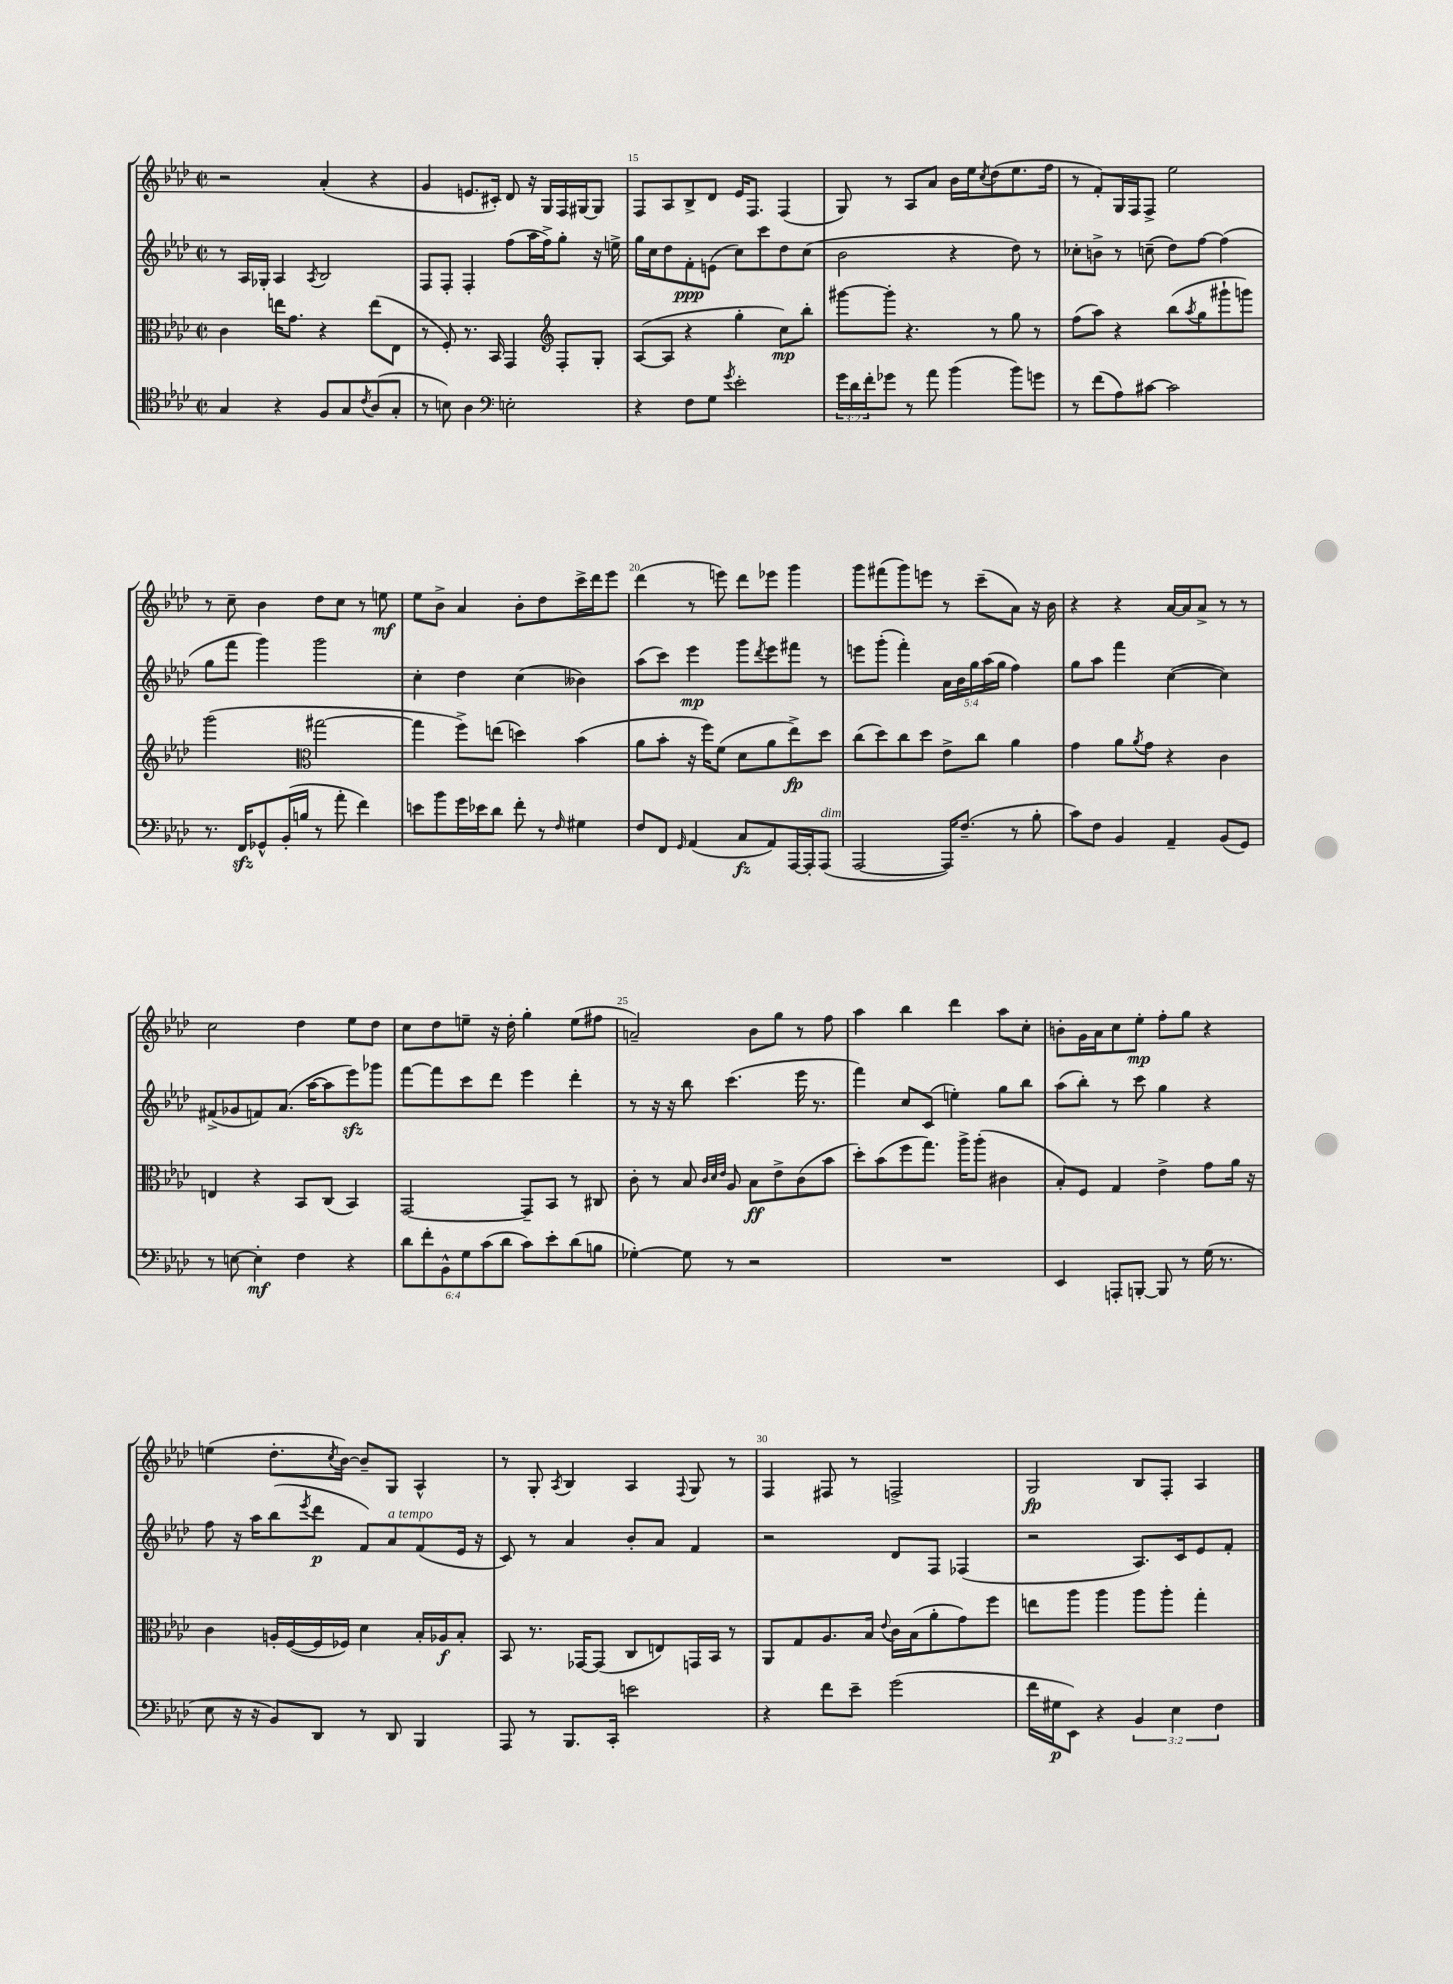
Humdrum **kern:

**kern	**kern	**kern	**kern
*staff4	*staff3	*staff2	*staff1
*clefC4	*clefC3	*clefG2	*clefG2
*k[b-e-a-d-]	*k[b-e-a-d-]	*k[b-e-a-d-]	*k[b-e-a-d-]
*M2/2	*M2/2	*M2/2	*M2/2
*met(c|)	*met(c|)	*met(c|)	*met(c|)
4G/	4c\	8r	2r
.	.	16A-/LL	.
.	.	16G-'/JJ	.
4r	16ee\LK	4A-/	.
.	8.g\J	.	.
.	.	8qA-/	.
8F/L	4r	2B-/	(4a-'/
8G/	.	.	.
8qc/	.	.	.
(8A-/	(8ee\L	.	4r
8G'/J	8E-\J	.	.
=	=	=	=
8r	8r	8F/L	4g/
8B\)	8F'/)	8F'/J	.
4A-\	8.r	4F'/	8.e/L
.	16BB-/	.	16c#'/Jk)
*clefF4	*	*	*
2E'\	4GG/	(8ff\L	8d-/
.	.	16aa-\L	16r
.	.	16ff^\J)	16G/LL
*	*clefG2	*	*
.	8F'/L	8gg'\J	16F/
.	.	.	[16G#/J
.	8G'/J	16r	8G#/]J
.	.	16ee^\	.
=	=	=	=
4r	([8A-/L	16gg\LL	8F/L
.	.	16cc\J	.
.	8A-/]J	8dd-\	8A-/
8F\L	4r	8f'\	8B-^/
8G\J	.	(8e\J	8d-/J
8qg/	.	.	.
2e-'\	4gg'\	8cc\L)	16e-/LK
.	.	.	8.F/J
.	.	8ccc\	.
.	8cc\L)	8dd-\	(4F/
.	8bb-'\J	(8cc\J	.
=	=	=	=
24g\LL	[8ggg#\L	2b-\	8G/)
24d-\	.	.	.
24f'\J	.	.	.
8g-\J	8ggg#'\]J	.	8r
8r	4.r	.	8A-/L
8a-\	.	.	8a-/J
(4b-\	.	4r	16b-\LL
.	.	.	16ee-\J
.	.	.	8qcc/
.	8r	.	(8dd-\
8b-\L)	8gg\	8dd-\)	8.ee-\
8g\J	8r	8r	.
.	.	.	16ff\Jk
=	=	=	=
8r	(8ff\L	8cc-'\L	8r
(8f\L	8aa-\J)	8b^\J	8f'/L)
8A-\)	4r	8r	16G/L
.	.	.	16F/J
[8c#\J	.	(8cc~\	8F^/J
2c#\]	(8bb-\L	8dd-\L)	2ee-\
.	8qaa-/	.	.
.	8gg\	[8ff\J	.
.	8ggg#`\	(4ff\]	.
.	8ggg\J)	.	.
=	=	=	=
8.r	(2ggg\	8gg\L	8r
.	.	8fff\J	8cc~\
16FF/LK	.	.	.
8GG-^^/	.	4ggg\)	4b-\
(16BB-'/L	.	.	.
16B/JJ	.	.	.
*	*clefC3	*	*
8r	[2gg#\	2ggg\	8dd-\L
8a-'\	.	.	8cc\J
4f\)	.	.	8r
.	.	.	8ee\
=	=	=	=
8e\L	4gg#\]	4cc'\	8ee-\L
8b-\	.	.	8b-^\J
16g\L	8ff^\L)	4dd-\	4a-/
16e-\J	.	.	.
8d-\J	(8ee\J	.	.
8f'\	4dd\)	(4cc\	8b-'\L
8r	.	.	8dd-\
16qqF/	.	.	.
4G#\	(4b-\	4b--\)	16ccc^\L
.	.	.	16ddd-\J
.	.	.	8eee-\J
=	=	=	=
8F/L	8a-\L	(8aa-\L	(4ddd-\
8FF/J	8b-'\J	8ccc\J)	.
16qqGG/	.	.	.
(4AA-/	16r	4eee-\	8r
.	16ff\LK)	.	.
.	(8f\J	.	8eee\)
8C/L	8d-\L	8ggg\L	8ddd-\L
.	.	8qddd-/	.
8AA-/)	8a-\	8eee-\	8eee-\J
[16AAA-/L	8ee-^\)	8fff#\J	4ggg\
16AAA-'/]J	.	.	.
(8AAA-/J	8dd-\J	8r	.
=	=	=	=
[2AAA-/	(8cc\L	8eee\L	8ggg\L
.	8dd-\)	(8ggg'\J	(8fff#\
.	8cc\	4fff'\)	8ggg\)
.	8dd-\J	.	8eee\J
16AAA-/]LK)	8e-^\L	20a-\LL	8r
.	.	20b-\	.
(8.F~/J	.	.	.
.	.	20gg\	.
.	8cc\J	.	(8ccc~\L
.	.	(20aa-\	.
.	.	20gg\JJ	.
8r	4a-\	4ff\)	8a-\J)
8B-'\	.	.	16r
.	.	.	16b-\
=	=	=	=
8c\L)	4g\	8gg\L	4r
8F\J	.	8aa-\J	.
4BB-/	8a-\L	4fff\	4r
.	8qa-/	.	.
.	8g\J	.	.
4AA-~/	4r	([4cc\	[16a-/LL
.	.	.	16a-/]J
.	.	.	8a-^/J
(8BB-/L	4c\	4cc\])	8r
8GG/J)	.	.	8r
=	=	=	=
8r	4E/	(8f#^/L	2cc\
[8E\	.	8g-/	.
4E'\]	4r	8f/)	.
.	.	(8.a-/J	.
4F\	8BB-/L	.	4dd-\
.	.	[16aa-\LK	.
.	(8C/J	8aa-\]	.
4r	4BB-/)	8eee-\)	8ee-\L
.	.	8ggg-\J	8dd-\J
=	=	=	=
12d-\L	[2GG/	[8fff\L	8cc\L
12f'\	.	.	.
.	.	8fff\]	8dd-\
12BB-^^\	.	.	.
12G\	.	8ccc\	8ee~\J
(12c\	.	.	.
.	.	8ddd-\J	16r
12d-\J	.	.	.
.	.	.	16dd-'\
8c\L)	8GG~/]L	4eee-\	4gg'\
8e-'\	8BB-/J	.	.
(8d-\	8r	4ddd-'\	(8ee\L
8B\J	8C#/	.	8ff#\J
=	=	=	=
[4G-'\)	8c'\	8r	2a~/)
.	8r	16r	.
.	.	16r	.
8G-\]	8B-/	8bb-\	.
.	32qqc/LLL	.	.
.	32qqd-/	.	.
.	32qqe-/JJJ	.	.
8r	8A-/	(4.ccc\	.
2r	8B-\L	.	8b-\L
.	8e-^\	.	8gg\J
.	(8c\	16eee-\	8r
.	.	8.r	.
.	8b-\J	.	8ff\
=	=	=	=
1r	8dd-'\L)	4fff\)	4aa-\
.	(8b-\	.	.
.	8ff\	8cc/L	4bb-\
.	8.gg\J)	(8c/J	.
.	.	4ee'\)	4ddd-\
.	16aa-^\LK	.	.
.	(8aa-'\J	.	.
.	4c#\	8gg\L	8aa-\L
.	.	8bb-\J	8cc'\J
=	=	=	=
4EE-/	8B-'/L)	(8aa-\L	8b'\L
.	8F/J	8bb-'\J)	16g\L
.	.	.	16a-\J
8AAA'/L	4G/	8r	8cc\
[8BBB'/J	.	8ccc\	8ee-'\J
8BBB/]	4e-^\	4gg\	8ff'\L
8r	.	.	8gg\J
(16G\	8g\L	4r	4r
8.r	.	.	.
.	16a-\Jk	.	.
.	16r	.	.
=	=	=	=
8E-\	4c\	8ff\	(4ee\
16r	.	16r	.
16r	.	16aa-\LK	.
8BB-/L)	16A'/LL	(8bb-\	8.dd-'\L
.	([16F/	.	.
.	.	8qeee-/	.
8DD-/J	16F/]	8ddd-\J	.
.	.	.	8qcc/
.	16F-/JJ)	.	[16b-\Jk)
8r	4d-\	8f/L)	8b-~/]L
8DD-/	.	8a-/	8G/J
4BBB-/	16B-'/LL	(8f/	4A-^^/
.	16A-/J	.	.
.	8B-'/J	16e-/Jk	.
.	.	16r	.
=	=	=	=
8AAA-/	8BB-/	8c/)	8r
8r	8.r	8r	8G'/
.	.	.	8qA-/
8.BBB-/L	.	4a-/	4B-/
.	[16GG-/LK	.	.
.	(8GG-/]J	.	.
16CC'/Jk	.	.	.
2e\	8C/L	8b-'/L	4A-/
.	8E/)	8a-/J	.
.	.	.	8qqF/
.	16GG/L	4f/	8G/
.	16BB-/JJ	.	.
.	8r	.	8r
=	=	=	=
4r	8AA-/L	2r	4F/
.	8G/	.	.
8f\L	8.A-/	.	8F#/
8e-~\J	.	.	8r
.	16B-/Jk	.	.
.	8qqe-/	.	.
(2g\	16c\LL	8d-/L	2F^/
.	(16B-\J	.	.
.	8a-'\	8F/J	.
.	8g\)	(4F-/	.
.	8ff\J	.	.
=	=	=	=
16f\LL	8ee\L	2r	2G/
16G#\J	.	.	.
8EE-\J)	8aa-\J	.	.
4r	4aa-\	.	.
6BB-/	8aa-\L	8.A-/L)	8B-/L
.	8aa-'\J	.	8F'/J
6E-\	.	.	.
.	.	16c/k	.
.	4gg'\	8e-/	4A-/
6F\	.	.	.
.	.	8f'/J	.
==	==	==	==
*-	*-	*-	*-
